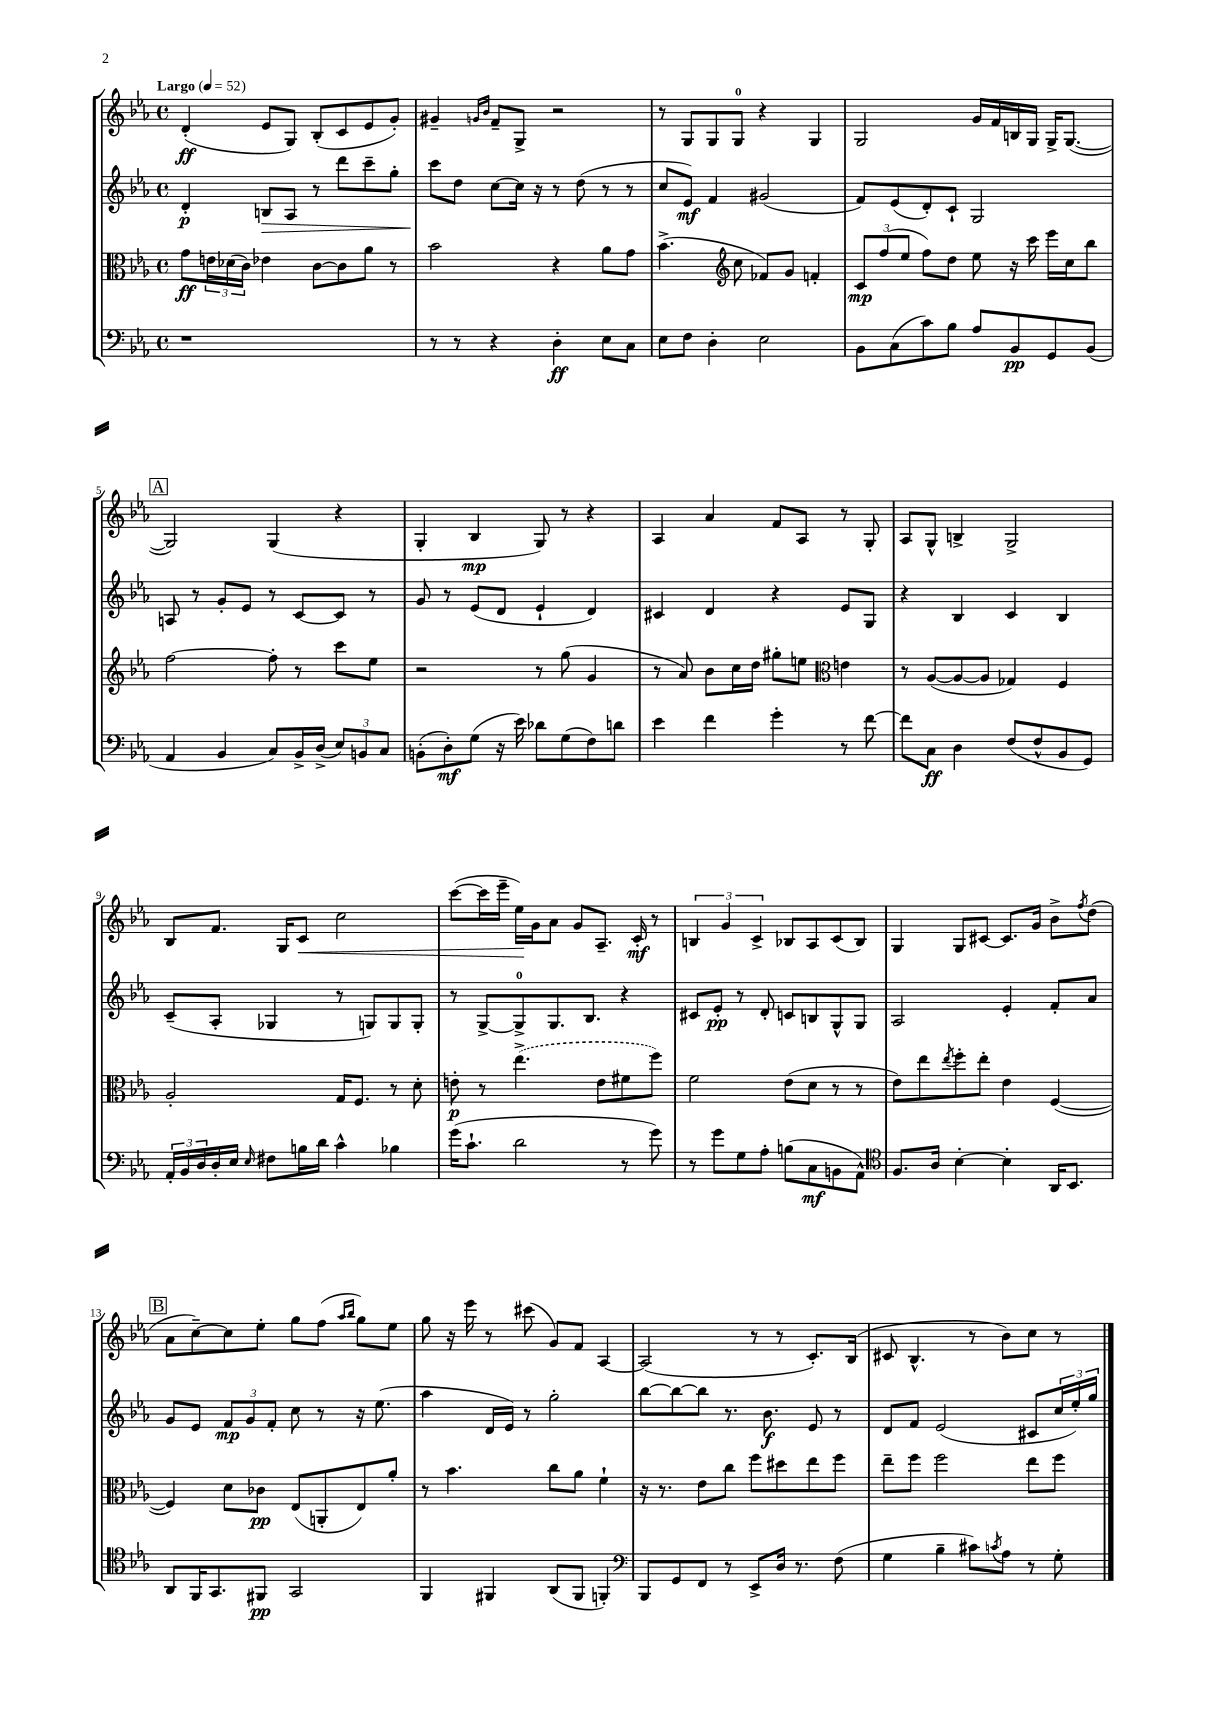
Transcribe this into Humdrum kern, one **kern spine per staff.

**kern	**dynam	**kern	**dynam	**kern	**dynam	**kern	**dynam
*part4	*part4	*part3	*part3	*part2	*part2	*part1	*part1
*staff4	*staff4	*staff3	*staff3	*staff2	*staff2	*staff1	*staff1
*clefF4	*	*clefC3	*	*clefG2	*	*clefG2	*
*k[b-e-a-]	*	*k[b-e-a-]	*	*k[b-e-a-]	*	*k[b-e-a-]	*
*M4/4	*	*M4/4	*	*M4/4	*	*M4/4	*
*met(c)	*	*met(c)	*	*met(c)	*	*met(c)	*
*MM52	*	*MM52	*	*MM52	*	*MM52	*
=1	=1	=1	=1	=1	=1	=1	=1
!	!	!	!	!	!	!LO:TX:a:B:t=Largo	!
1r	.	8g\L	ff	4d'/	p	(4d'/	ff
.	.	24en\L	.	.	.	.	.
.	.	(24d-X\	.	.	.	.	.
.	.	24c\JJ)	.	.	.	.	.
!	!	!	!	!	!LO:HP:b	!	!
.	.	4e-X\	.	8Bn/L	>	8e-/L	.
.	.	.	.	8A-/J	.	8G/J)	.
.	.	[8c\L	.	8r	.	(8B-'/L	.
.	.	8c\]	.	8ddd\L	.	8c/	.
.	.	8a-\J	.	8ccc~\	.	8e-/	.
.	.	8r	.	8gg'\J	.	8g'/J)	.
=2	=2	=2	=2	=2	=2	=2	=2
8r	.	2b-\	.	8ccc\L	.	4g#X~/	.
8r	.	.	.	8dd\J	]	.	.
.	.	.	.	.	.	16qqgn/LL	.
.	.	.	.	.	.	16qqb-/JJ	.
4r	.	.	.	[8cc\L	.	8f~/L	.
.	.	.	.	16cc\Jk]	.	8G^/J	.
.	.	.	.	16r	.	.	.
4D'\	ff	4r	.	8r	.	2r	.
.	.	.	.	(8dd\	.	.	.
8E-\L	.	8a-\L	.	8r	.	.	.
8C\J	.	8g\J	.	8r	.	.	.
=3	=3	=3	=3	=3	=3	=3	=3
8E-\L	.	(4.b-^\	.	8cc/L	.	8r	.
8F\J	.	.	.	8e-/J)	mf	8G/L	.
4D'\	.	.	.	4f/	.	8G/	.
*	*	*clefG2	*	*	*	*	*
.	.	8cc\	.	.	.	8G/J	.
2E-\	.	8f-X/L)	.	(2g#X/	.	4r	.
.	.	8g/J	.	.	.	.	.
.	.	4fn'/	.	.	.	4G/	.
=4	=4	=4	=4	=4	=4	=4	=4
8BB-\L	.	12c/L	mp	8f/L)	.	2G/	.
.	.	(12ff/	.	.	.	.	.
(8C\	.	.	.	(8e-/	.	.	.
.	.	12ee-/J	.	.	.	.	.
8c\)	.	8ff\L)	.	8d'/)	.	.	.
8B-\J	.	8dd\J	.	8c`/J	.	.	.
8A-/L	.	8ee-\	.	2G/	.	16g/LL	.
.	.	.	.	.	.	16f/	.
8BB-/	pp	16r	.	.	.	16Bn/	.
.	.	16ccc\	.	.	.	16G/JJ	.
8GG/	.	16eee-\LL	.	.	.	16G^/KL	.
.	.	16cc\J	.	.	.	([8.G/J	.
(8BB-/J	.	8bb-\J	.	.	.	.	.
!!LO:LB:g=z
!!LO:REH:place=s1:t=A
=5	=5	=5	=5	=5	=5	=5	=5
4AA-/	.	[2ff\	.	8An/	.	2G/])	.
.	.	.	.	8r	.	.	.
4BB-/	.	.	.	8g'/L	.	.	.
.	.	.	.	8e-/J	.	.	.
8C/L)	.	8ff'\]	.	8r	.	(4G/	.
16BB-^/L	.	8r	.	[8c/L	.	.	.
(16D^/JJ	.	.	.	.	.	.	.
12E-/L)	.	8ccc\L	.	8c/J]	.	4r	.
12BBn/	.	.	.	.	.	.	.
.	.	8ee-\J	.	8r	.	.	.
12C/J	.	.	.	.	.	.	.
=6	=6	=6	=6	=6	=6	=6	=6
(8BBn'\L	.	2r	.	8g/	.	4G'/	.
8D'\)	mf	.	.	8r	.	.	.
(8G\J	.	.	.	(8e-/L	.	4B-/	mp
16r	.	.	.	8d/J	.	.	.
16e-\)	.	.	.	.	.	.	.
8d-X\L	.	8r	.	4e-`/	.	8G/)	.
(8G\	.	(8gg\	.	.	.	8r	.
8F\)	.	4g/	.	4d/)	.	4r	.
8dn\J	.	.	.	.	.	.	.
=7	=7	=7	=7	=7	=7	=7	=7
4e-\	.	8r	.	4c#X/	.	4A-/	.
.	.	8a-/)	.	.	.	.	.
4f\	.	8b-\L	.	4d/	.	4a-/	.
.	.	16cc\L	.	.	.	.	.
.	.	16dd\JJ	.	.	.	.	.
4g'\	.	8gg#X'\L	.	4r	.	8f/L	.
.	.	8een\J	.	.	.	8A-/J	.
*	*	*clefC3	*	*	*	*	*
8r	.	4en\	.	8e-/L	.	8r	.
[8f\	.	.	.	8G/J	.	8G'/	.
=8	=8	=8	=8	=8	=8	=8	=8
8f\L]	.	8r	.	4r	.	8A-/L	.
8C\J	ff	([8A-/L	.	.	.	8G^^/J	.
4D\	.	8A-/_	.	4B-/	.	4Bn^/	.
.	.	8A-/J]	.	.	.	.	.
(8F/L	.	4G-X/)	.	4c/	.	2G^/	.
8F^^/	.	.	.	.	.	.	.
8BB-/	.	4F/	.	4B-/	.	.	.
8GG/J)	.	.	.	.	.	.	.
!!LO:LB:g=z
=9	=9	=9	=9	=9	=9	=9	=9
24AA-'/LL	.	2A-'/	.	(8c~/L	.	8B-/L	.
24BB-/	.	.	.	.	.	.	.
24D/	.	.	.	.	.	.	.
16D'/	.	.	.	8A-'/J	.	8.f/J	.
16E-/JJ	.	.	.	.	.	.	.
16qqE-/	.	.	.	.	.	.	.
8F#X\L	.	.	.	4G-X/	.	.	.
.	.	.	.	.	.	16G/KL	.
!	!	!	!	!	!	!	!LO:HP:b
16Bn\L	.	.	.	.	.	8c/J	<
16d\JJ	.	.	.	.	.	.	.
4c^^\	.	16G/KL	.	8r	.	2cc\	.
.	.	8.F/J	.	.	.	.	.
.	.	.	.	8Gn/L)	.	.	.
4B-X\	.	8r	.	8G/	.	.	.
.	.	8d'\	.	8G'/J	.	.	.
=10	=10	=10	=10	=10	=10	=10	=10
(16g\KL	.	8en'\	p	8r	.	([8ccc\L	.
8.c`\J	.	.	.	.	.	.	.
.	.	8r	.	[8G^/L	.	16ccc\L]	.
.	.	.	.	.	.	16eee-~\JJ	.
2d\	.	(4.ee-^\	.	8G^/]	.	16ee-\LL)	.
.	.	.	.	.	.	16g\J	[
.	.	.	.	8.G/	.	8a-\J	.
.	.	.	.	.	.	8g/L	.
.	.	.	.	8.B-/J	.	.	.
.	.	8e\L	.	.	.	8.A-~/J	.
8r	.	8f#X\	.	4r	.	.	.
.	.	.	.	.	.	16c'/	mf
8g\)	.	8ff\J)	.	.	.	8r	.
=11	=11	=11	=11	=11	=11	=11	=11
8r	.	2f\	.	8c#X/L	.	6Bn/	.
8g\L	.	.	.	8e-'/J	pp	.	.
.	.	.	.	.	.	6g/	.
8G\	.	.	.	8r	.	.	.
.	.	.	.	.	.	6c^/	.
8A-'\J	.	.	.	8d'/	.	.	.
(8Bn\L	.	(8e-\L	.	8cn/L	.	8B-X/L	.
8C\	mf	8d\J	.	8Bn/	.	8A-/	.
8BBn\	.	8r	.	8G^^/	.	(8c/	.
8AA-^^\J)	.	8r	.	8G/J	.	8B-/J)	.
=12	=12	=12	=12	=12	=12	=12	=12
*clefC4	*	*	*	*	*	*	*
8.F/L	.	8e-\L)	.	2A-/	.	4G/	.
.	.	8ee-\	.	.	.	.	.
16A-/Jk	.	.	.	.	.	.	.
.	.	8qee-/	.	.	.	.	.
[4B-'\	.	8ff'\	.	.	.	8G/L	.
.	.	8ee-'\J	.	.	.	[8c#X/J	.
4B-'\]	.	4e-\	.	4e-'/	.	8.c#/L]	.
.	.	.	.	.	.	16g/Jk	.
16AA-/KL	.	([4F/	.	8f'/L	.	8b-^\L	.
8.BB-/J	.	.	.	.	.	.	.
.	.	.	.	.	.	8qff/	.
.	.	.	.	8a-/J	.	(8dd\J	.
!!LO:LB:g=z
!!LO:REH:place=s1:t=B
=13	=13	=13	=13	=13	=13	=13	=13
8AA-/L	.	4F/])	.	8g/L	.	8a-\L	.
16FF/K	.	.	.	8e-/J	.	[8cc~\)	.
8.GG/	.	.	.	.	.	.	.
.	.	8d\L	.	12f/L	mp	8cc\]	.
.	.	.	.	12g/	.	.	.
8FF#X/J	pp	8c-X\J	pp	.	.	8ee-'\J	.
.	.	.	.	12f'/J	.	.	.
2GG/	.	(8E-/L	.	8cc\	.	8gg\L	.
.	.	8AAn'/	.	8r	.	(8ff\J	.
.	.	.	.	.	.	16qqaa-/LL	.
.	.	.	.	.	.	16qqbb-/JJ	.
.	.	8E-/)	.	16r	.	8gg\L)	.
.	.	.	.	(8.ee-\	.	.	.
.	.	8a-'/J	.	.	.	8ee-\J	.
=14	=14	=14	=14	=14	=14	=14	=14
4FF/	.	8r	.	4aa-\	.	8gg\	.
.	.	4.b-\	.	.	.	16r	.
.	.	.	.	.	.	16eee-\	.
4FF#X/	.	.	.	16d/LL	.	8r	.
.	.	.	.	16e-/JJ)	.	.	.
.	.	.	.	8r	.	(8ccc#X\	.
(8AA-/L	.	8cc\L	.	2gg'\	.	8g/L)	.
8FF#/J	.	8a-\J	.	.	.	8f/J	.
4FFn'/)	.	4f`\	.	.	.	[4A-/	.
=15	=15	=15	=15	=15	=15	=15	=15
*clefF4	*	*	*	*	*	*	*
8BBB-/L	.	16r	.	[8bb-\L	.	(2A-/]	.
.	.	8.r	.	.	.	.	.
8GG/	.	.	.	8bb-\_	.	.	.
8FF/J	.	8e-\L	.	8bb-\J]	.	.	.
8r	.	8cc\J	.	8.r	.	.	.
8EE-^/L	.	8ff\L	.	.	.	8r	.
.	.	.	.	8.b-\	f	.	.
16D/Jk	.	8dd#X\	.	.	.	8r	.
8.r	.	.	.	.	.	.	.
.	.	8ee-\	.	8e-/	.	8.c'/L)	.
(8F\	.	8ff\J	.	8r	.	.	.
.	.	.	.	.	.	(16B-/Jk	.
=16	=16	=16	=16	=16	=16	=16	=16
4G\	.	8ee-~\L	.	8d/L	.	8c#X/	.
.	.	8ff\J	.	8f/J	.	4.B-^^/	.
4B-~\	.	2ff\	.	(2e-/	.	.	.
8c#X\L)	.	.	.	.	.	8r	.
8qcn/	.	.	.	.	.	.	.
8A-\J	.	.	.	.	.	8b-\L)	.
8r	.	8ee-\L	.	8c#X/L	.	8cc\J	.
8G'\	.	8ff\J	.	24cc/L	.	8r	.
.	.	.	.	24ee-'/)	.	.	.
.	.	.	.	24gg/JJ	.	.	.
==	==	==	==	==	==	==	==
*-	*-	*-	*-	*-	*-	*-	*-
